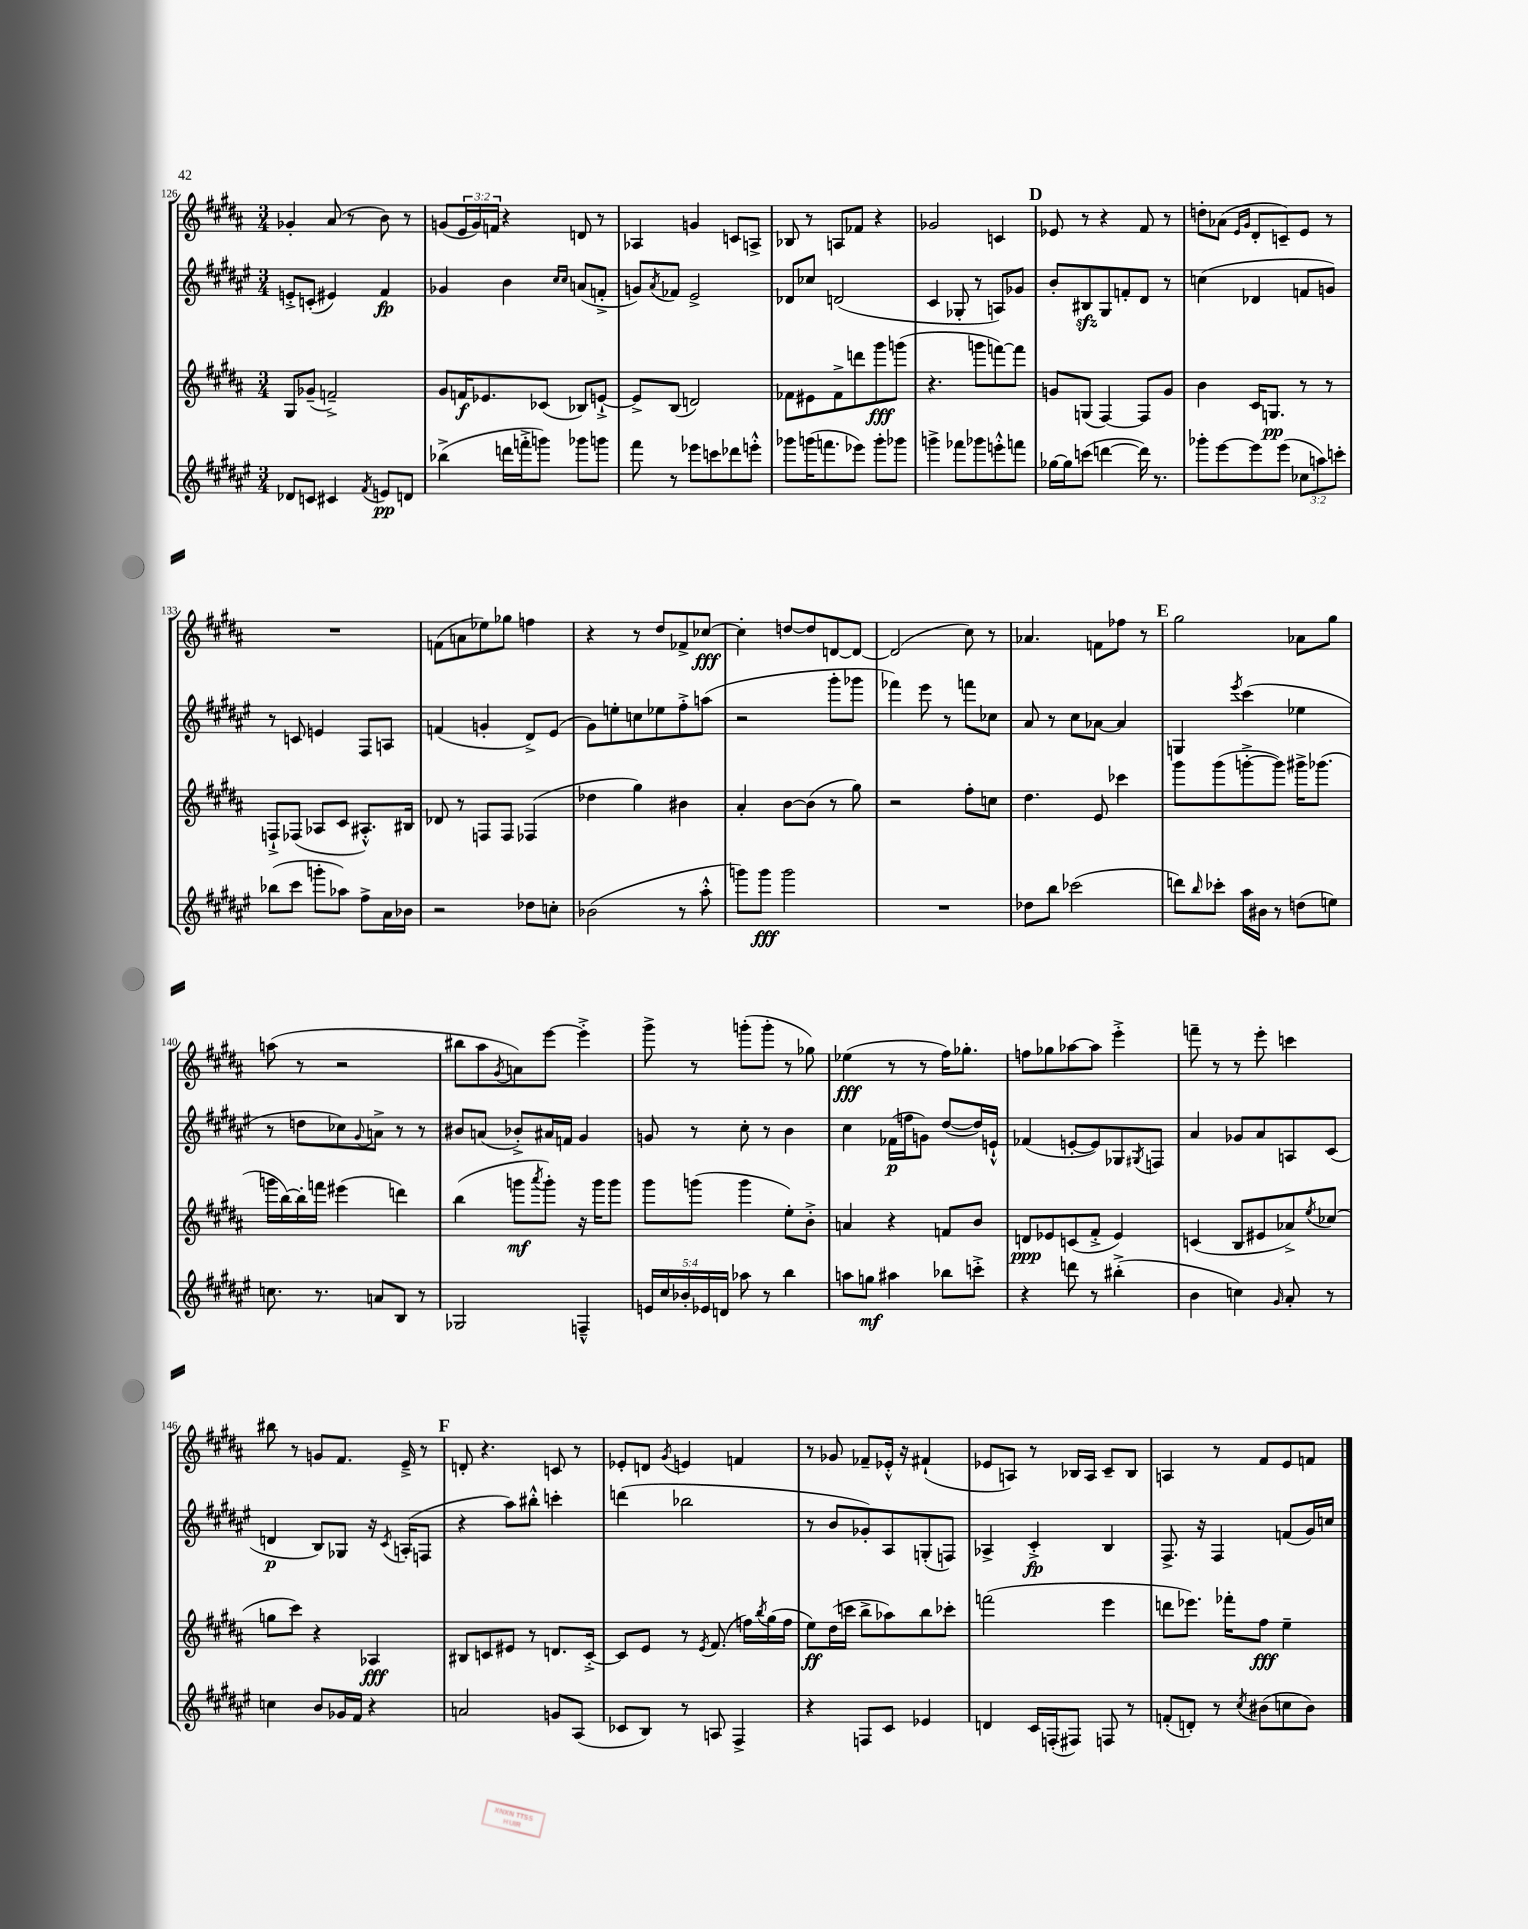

**kern	**kern	**kern	**kern
*staff4	*staff3	*staff2	*staff1
*clefG2	*clefG2	*clefG2	*clefG2
*k[f#c#g#d#a#e#]	*k[f#c#g#d#a#]	*k[f#c#g#d#a#e#]	*k[f#c#g#d#a#]
*M3/4	*M3/4	*M3/4	*M3/4
8d-	8G#	8e'^	4g-'
8c	(8g-~	(8c'	.
4c#	2f~^)	4e#)	(8a#
.	.	.	8r
8qf#	.	.	.
8e	.	4f#	8b)
8d	.	.	8r
=	=	=	=
(4bb-^	8g#	4g-	(8g
.	16f	.	24e
.	.	.	24g)
.	8.e-	.	.
.	.	.	24f
16ddd	.	4b	4r
16fff'^	.	.	.
8ggg)	(8c-	.	.
.	.	16qqcc#	.
.	.	16qqcc#	.
8ggg-	8B-)	(8a	8d
8ggg	[8e`^	8f'^	8r
=	=	=	=
8fff#	8e^]	8g)	4A-
.	.	8qa#	.
8r	(8B	8f-	.
8eee-	2d)	2e#^	4g
8ccc	.	.	.
8ddd-	.	.	8c
8eee'^^	.	.	8A^
=	=	=	=
8ggg-	8f-	8d-	8B-
(16ggg	8e#	8cc-	8r
8.fff	.	.	.
.	8f-^	(2d	8A
8eee-)	8ddd	.	8f-
8ggg'	8ggg#	.	4r
8ggg-	(8ggg	.	.
=	=	=	=
4ggg^	4.r	4c#	2g-
8fff-	.	8G-'	.
8ggg-	8ggg	8r	.
8eee'^^	[8fff)	8A)	4c
8fff	8fff]	8g-	.
=	=	=	=
[16gg-	8g	8b'	8e-
16gg-]	.	.	.
(8ccc	(8G	8B#	8r
[4ddd	[4F#)	8G#	4r
.	.	8f'	.
16ddd])	8F#]	8d#	8f#
8.r	.	.	.
.	8g	8r	8r
=	=	=	=
8ggg-'	4b	(4cc	8dd'
[8eee#	.	.	(8a-
.	.	.	16qqe
.	.	.	16qqg#
8eee#]	16c#	4d-	8d#'
.	8.G	.	.
(8eee#	.	.	8c~)
12cc-	8r	8f	8e
12aa)	.	.	.
.	8r	8g)	8r
12ccc'	.	.	.
=	=	=	=
(8bb-	8F`^	8r	2.r
8ccc#	(8F-	8c	.
8ggg'	8A-	4e	.
8aa-)	8c#	.	.
8ff#^	8.A#'^^)	8F#	.
16a#	.	8A	.
16b-	16B#	.	.
=	=	=	=
2r	8d-	(4f	(8f
.	8r	.	8a
.	8F	4g'	8ee-)
.	8F	.	8gg-
8dd-	(4F-	8d#^)	4ff
8cc'	.	(8e#	.
=	=	=	=
(2b-	4dd-	8g#)	4r
.	.	8ee'	.
.	4gg#)	8cc	8r
.	.	8ee-	8dd#
8r	4b#	8ff#'^	8f-^
8aa#'^^	.	(8aa	[8cc-
=	=	=	=
8ggg)	4a#'	2r	4cc-']
8ggg	.	.	.
2ggg	[8b	.	[8dd
.	(8b]	.	8dd]
.	8r	8ggg#'	[8d
.	8gg#)	8ggg-	8d_
=	=	=	=
2.r	2r	4fff-)	(2d]
.	.	8eee#	.
.	.	8r	.
.	8ff#'	8fff	8cc#)
.	8cc	8cc-	8r
=	=	=	=
8dd-	4.dd#	8a#	4.a-
8bb	.	8r	.
(2ccc-	.	8cc#	.
.	8e	[8a-	8f
.	4ccc-	4a-]	8ff-
.	.	.	8r
=	=	=	=
8ddd)	8ggg#	4G	2gg#
16qqbb	.	.	.
8ccc-'	(8ggg#	.	.
.	.	8qeee#	.
16aa#	[8ggg'^	(4ccc#	.
16b#	.	.	.
8r	8ggg])	.	.
(8dd	16ggg#^	4ee-	8a-
.	(8.ggg-	.	.
8ee)	.	.	8gg#
=	=	=	=
8.cc	16ggg	8r	(8aa
.	[16bb)	.	.
.	16bb']	8dd	8r
8.r	16fff	.	.
.	(4eee#	8cc-)	2r
.	.	8qqg#	.
8a	.	8a^	.
8B	4ddd)	8r	.
8r	.	8r	.
=	=	=	=
2G-	(4bb	8b#	8bb#
.	.	(8a	8aa#
.	.	.	8qg#
.	8ggg	8b-'^)	8a)
.	8qaaa#	.	.
.	8ggg')	16a#	[8eee
.	.	16f	.
4F~^^	16r	4g#	4eee'^]
.	16ggg	.	.
.	8ggg	.	.
=	=	=	=
20e	8ggg#	8g	8ggg#^
20cc#	.	.	.
20b-'	.	.	.
.	(8ggg	8r	8r
20e-	.	.	.
20d	.	.	.
8aa-	4ggg	8cc#'	(8ggg'
8r	.	8r	8ggg'
4bb	8ee')	4b	8r
.	8b'^	.	8gg-)
=	=	=	=
8aa	4a	4cc#	(4ee-
8gg	.	.	.
4aa#	4r	(16f-	8r
.	.	16ff	.
.	.	8g)	8r
8bb-	8f	([8dd#	16ff#)
.	.	.	8.gg-'
8ccc'^	8b	16dd#])	.
.	.	16e`^^	.
=	=	=	=
4r	8d	(4f-	8ff
.	8e-	.	8gg-
8ddd	(8c	[8e'	[8aa-
8r	8f#'^	8e])	8aa-]
(4bb#'^	4e-)	8G-	4eee'^
.	.	8qG#	.
.	.	8F	.
=	=	=	=
4b	(4c	4a#	8fff~
.	.	.	8r
4cc)	8B	8g-	8r
.	8e#	8a#	8eee'
16qqg#	.	.	.
8a#'	8a-^)	8A	4ccc
.	8qee	.	.
8r	(8cc-	(8c#	.
=	=	=	=
4cc	8gg	4d	8bb#
.	8ccc#)	.	8r
8b	4r	8B)	8g
16g-	.	8G-	8.f#
16f#	.	.	.
4r	4A-	16r	.
.	.	8qc#	.
.	.	(16A'	16e~^
.	.	8F	8r
=	=	=	=
2a	8B#	4r	8d'
.	8c	.	4.r
.	8e#	8aa#)	.
.	8r	8bb#'^^	.
8g	8.d	4ccc'	8c
(8A#	.	.	8r
.	[16c'^	.	.
=	=	=	=
8c-	8c]	(4ddd	8e-'
8B)	8e	.	8d
.	.	.	8qg#
8r	8r	2bb-	4e
.	8qe	.	.
8A	(8.f#	.	.
4F#^	.	.	4f
.	16ff)	.	.
.	8qbb	.	.
.	(16gg#	.	.
.	16ff	.	.
=	=	=	=
4r	8ee)	8r	8r
.	(16dd#	8b	8g-
.	16ccc	.	.
8F	8bb^	8g-')	8f-~
8c#	8aa-)	8A#	16e-'^^
.	.	.	16r
4e-	8bb	(8G'	(4f#`
.	8ccc-'	8F)	.
=	=	=	=
4d	(2fff	4A-^	8e-
.	.	.	8A)
16c#	.	4c#'^	8r
(16F'	.	.	.
8F#)	.	.	16B-
.	.	.	16A
8F	4eee	4B	8c#~
8r	.	.	8B-
=	=	=	=
(8f'	8ddd	8.F#^	4A
8d')	8.eee-)	.	.
.	.	16r	.
8r	.	4F#	8r
.	16fff-'	.	.
8qcc#	.	.	.
(8b#	8ff#	.	8f#
8cc	4ee~	(8f	8e
8b#)	.	16g#)	8f
.	.	16cc	.
==	==	==	==
*-	*-	*-	*-
